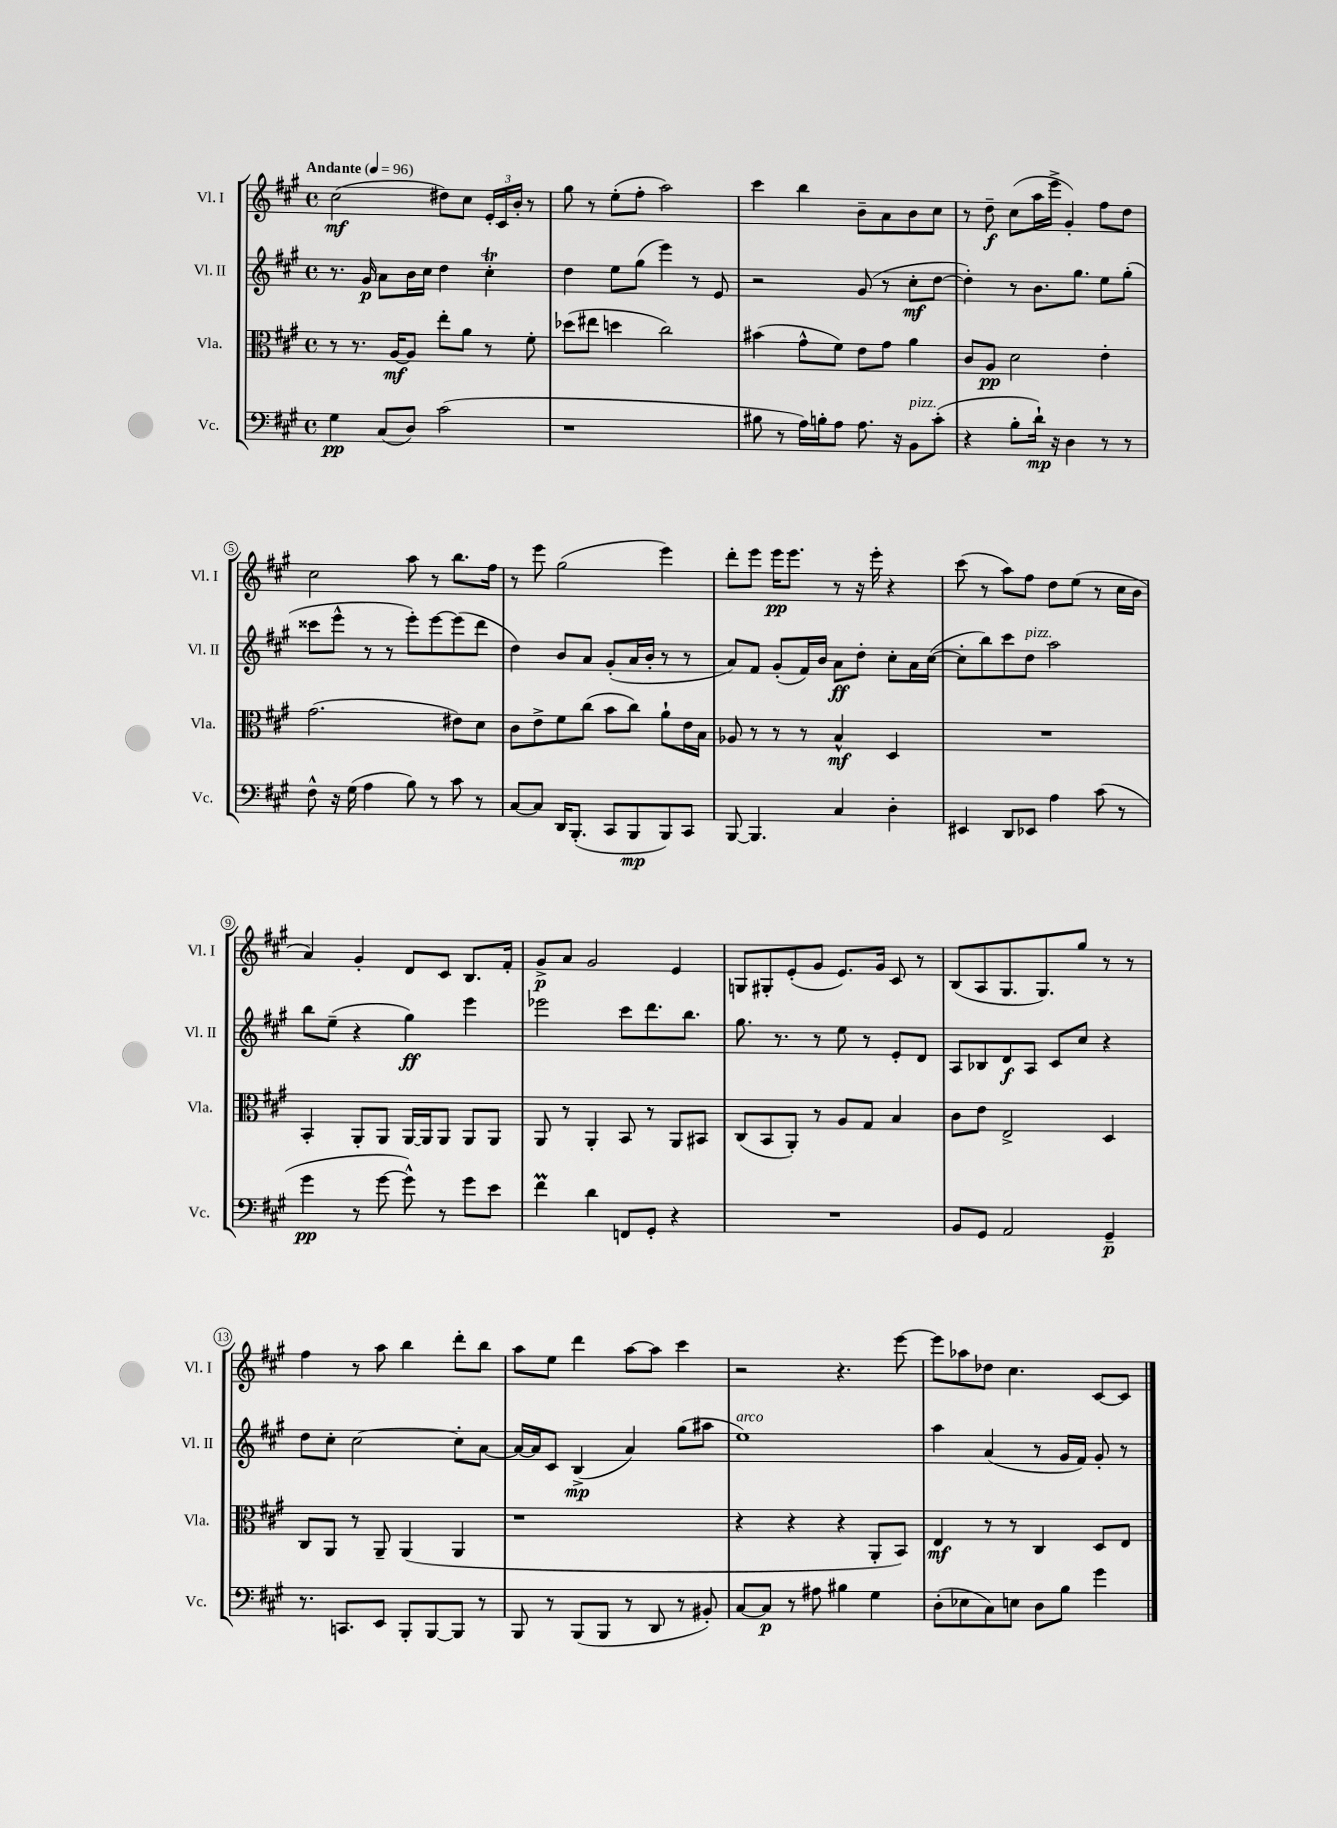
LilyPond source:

<<
\new StaffGroup <<
\new Staff = "s0" \with { instrumentName = "Vl. I" shortInstrumentName = "Vl. I" } {
    \clef treble \key a \major \defaultTimeSignature \time 4/4 \tempo "Andante" 4 = 96
    cis''2\mf( dis''8) cis''8 \tuplet 3/2 { e'16-. cis'16 b'16-. } r8 |
    gis''8 r8 e''8-.( fis''8-. a''2) |
    cis'''4 b''4 b'8-- a'8 b'8 cis''8 |
    r8 d''8--\f cis''8( a''16 e'''16-> gis'4-.) fis''8 d''8 |
    cis''2 a''8 r8 b''8. fis''16 |
    r8 e'''8 gis''2( e'''4) |
    d'''8-. e'''8 e'''16\pp e'''8. r8 r16 e'''16-. r4 |
    cis'''8( r8 a''8) fis''8 d''8 e''8( r8 cis''16 b'16 |
    a'4) gis'4-. d'8 cis'8 b8. fis'16-. |
    gis'8->\p a'8 gis'2 e'4 |
    g8 gis8-. e'8-.( gis'8 e'8.) gis'16 cis'8 r8 |
    b8( a8 gis8. gis8.) gis''8 r8 r8 |
    fis''4 r8 a''8 b''4 d'''8-. b''8 |
    a''8 e''8 d'''4 a''8~ a''8 cis'''4 |
    r2 r4. e'''8~ |
    e'''8 aes''8 des''8 cis''4. cis'8~ cis'8 \bar "|." |
}
\new Staff = "s1" \with { instrumentName = "Vl. II" shortInstrumentName = "Vl. II" } {
    \clef treble \key a \major \defaultTimeSignature \time 4/4
    r8. gis'16\p a'8 b'16 cis''16 d''4 cis''4-.\trill |
    d''4 e''8 gis''8( e'''4) r8 e'8 |
    r2 gis'8( r8 cis''8-.\mf d''8~ |
    d''4-.) r8 b'8. gis''8. e''8 gis''8-.( |
    cisis'''8 e'''8-^ r8 r8 e'''8-.) e'''8~ e'''8( d'''8 |
    d''4) b'8 a'8 gis'8-.( a'16 b'16-. r8 r8 |
    a'8) fis'8 gis'8-.( fis'16) b'16 a'8\ff d''8-. cis''8-. a'16 cis''16~( |
    cis''8-. b''8) cis'''8 d''8^\markup { \italic "pizz." } a''2 |
    b''8 e''8--( r4 gis''4\ff) e'''4 |
    ees'''2 cis'''8 d'''8. b''8. |
    gis''8. r8. r8 e''8 r8 e'8-. d'8 |
    a8 bes8 d'8\f a8 cis'8 cis''8 r4 |
    d''8 cis''8-. cis''2~ cis''8-. a'8~ |
    a'16~ a'16 cis'8 b4->\mp( a'4) gis''8( ais''8 |
    e''1^\markup { \italic "arco" }) |
    a''4 a'4( r8 gis'16 fis'16) gis'8-. r8 \bar "|." |
}
\new Staff = "s2" \with { instrumentName = "Vla." shortInstrumentName = "Vla." } {
    \clef alto \key a \major \defaultTimeSignature \time 4/4
    r8 r8. a16~\mf a8 e''8-. a'8 r8 fis'8-. |
    des''8( eis''8 d''4 cis''2) |
    bis'4( gis'8-^ fis'8) e'8 gis'8 a'4 |
    cis'8 a8\pp d'2 e'4-. |
    gis'2.( eis'8) d'8 |
    cis'8 e'8-> fis'8 cis''8( b'8 cis''8) a'8-! e'16 b16 |
    aes8 r8 r8 r8 b4-^\mf d4 |
    R1 |
    b,4-. a,8-. a,8 a,16~ a,16 a,8 a,8 a,8 |
    a,8 r8 a,4-. b,8 r8 a,8 bis,8 |
    cis8( b,8 a,8-.) r8 a8 gis8 b4 |
    cis'8 e'8 e2-> d4 |
    cis8 a,8 r8 a,8-- a,4( a,4 |
    r1 |
    r4 r4 r4 a,8-. b,8) |
    e4\mf r8 r8 cis4 d8 e8 \bar "|." |
}
\new Staff = "s3" \with { instrumentName = "Vc." shortInstrumentName = "Vc." } {
    \clef bass \key a \major \defaultTimeSignature \time 4/4
    gis4\pp cis8( d8) cis'2( |
    r1 |
    bis8 r8 a16) b16-. a8 a8. r16 b,8^\markup { \italic "pizz." } cis'8-.( |
    r4 b8-. d'16-!\mp) r16 d4 r8 r8 |
    fis8-^ r16 gis16( a4 b8) r8 cis'8 r8 |
    cis8~ cis8 d,16 b,,8.-.( cis,8 b,,8\mp b,,8) cis,8 |
    b,,8~ b,,4. cis4 d4-. |
    eis,4 d,8 ees,8 a4 cis'8( r8 |
    gis'4\pp r8 gis'8~ gis'8-^) r8 gis'8 e'8 |
    fis'4\prall d'4 f,8 gis,8-. r4 |
    R1 |
    b,8 gis,8 a,2 gis,4--\p |
    r8. c,8. e,8 b,,8-. b,,8~ b,,8 r8 |
    b,,8 r8 b,,8( b,,8 r8 d,8 r8 bis,8-.) |
    cis8~ cis8\p r8 ais8 bis4 gis4 |
    d8-.( ees8 cis8) e8 d8 b8 gis'4 \bar "|." |
}
>>
>>
\layout { \context { \Score \override BarNumber.stencil = #(make-stencil-circler 0.1 0.3 ly:text-interface::print) } }
